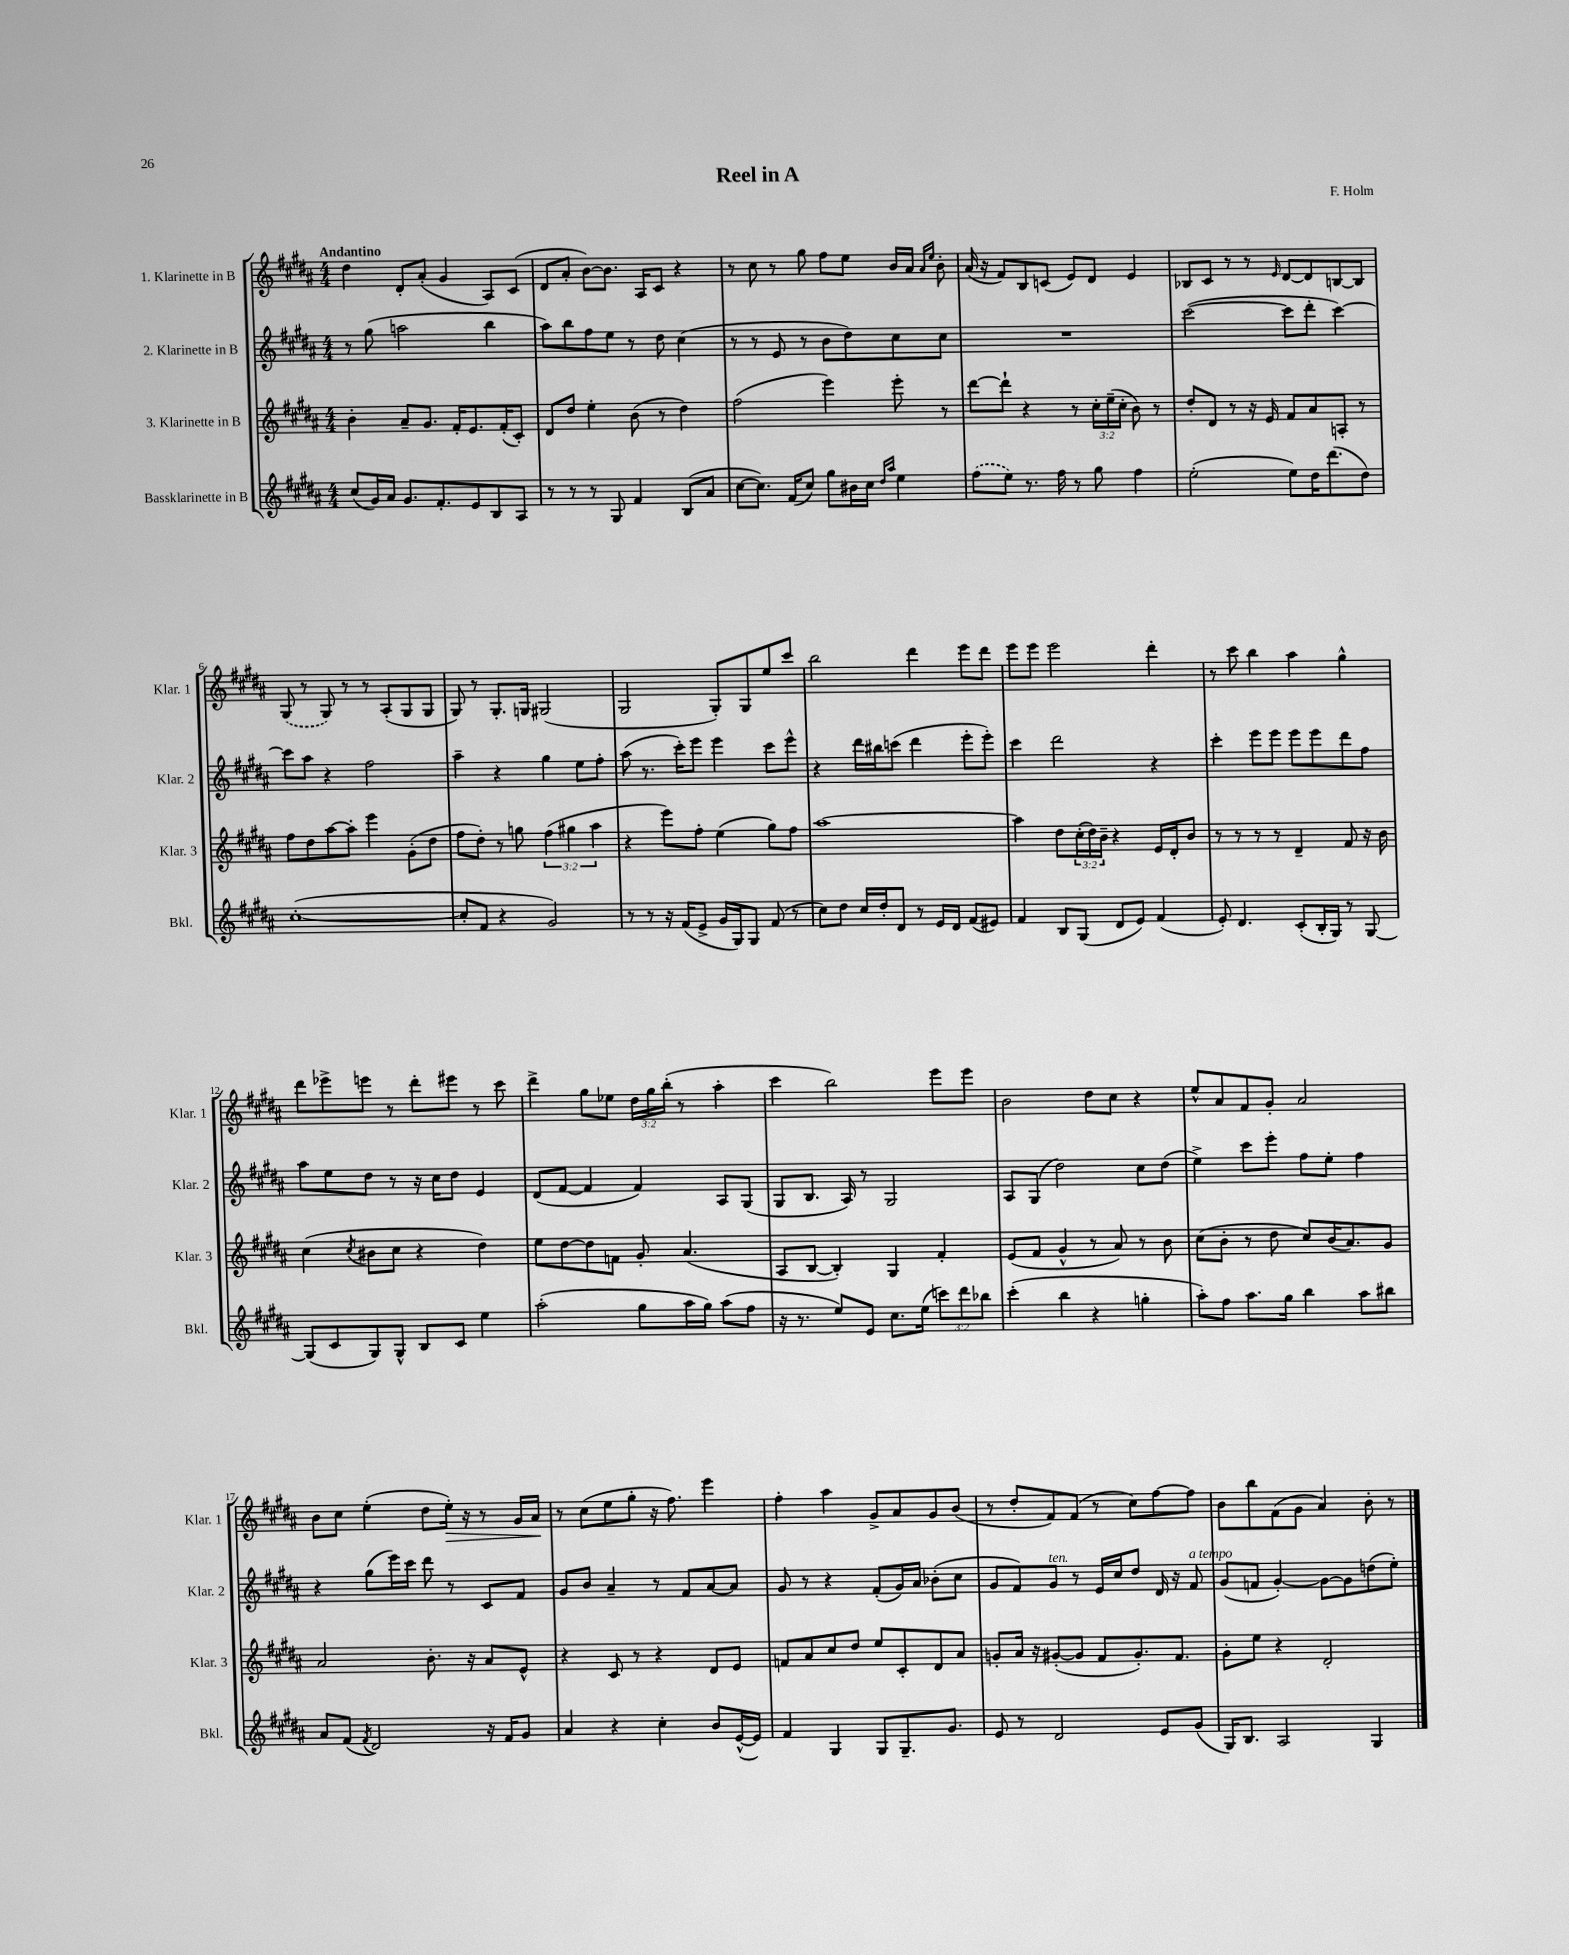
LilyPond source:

\header { title = "Reel in A" composer = "F. Holm" }
<<
\new StaffGroup <<
\new Staff = "s0" \with { instrumentName = "1. Klarinette in B" shortInstrumentName = "Klar. 1" } {
    \clef treble \key b \major \numericTimeSignature \time 4/4 \override Staff.TupletNumber.text = #tuplet-number::calc-fraction-text \tempo "Andantino"
    dis''4 dis'8-. ais'8-.( gis'4 ais8) cis'8( |
    dis'8 ais'8-. b'8~) b'8. ais16 cis'8 r4 |
    r8 cis''8 r8 gis''8 fis''8 e''8 b'16 ais'16 \grace { ais'16 e''16 } b'8-. |
    ais'16( r16 fis'8) b8 c'8( e'8) dis'8 e'4 |
    bes8 cis'8 r8 r8 \grace { e'16 } dis'8~ dis'8 b8~ b8 |
    \once \slurDashed gis8( r8 gis8) r8 r8 ais8-.( gis8 gis8 |
    gis8) r8 gis8.-. g16 gis2( |
    gis2 gis8-.) gis8 e''8 cis'''8 |
    b''2 dis'''4 e'''8 dis'''8 |
    e'''8 e'''8 e'''2 dis'''4-. |
    r8 cis'''8 b''4 ais''4 gis''4-^ |
    dis'''8 ees'''8-> e'''8 r8 dis'''8-. eis'''8 r8 cis'''8 |
    dis'''4-> gis''8 ees''8 \tuplet 3/2 { dis''16 gis''16 b''16-.( } r8 ais''4-. |
    cis'''4 b''2) e'''8 e'''8 |
    b'2 dis''8 cis''8 r4 |
    e''8-^ ais'8 fis'8 gis'8-. ais'2 |
    b'8 cis''8 e''4-.( dis''8 e''16-.\>) r16 r8 gis'16 ais'16\! |
    r8 cis''8( e''8 gis''8-. r16 fis''8.) e'''4 |
    fis''4-. ais''4 gis'8-> ais'8 gis'8 b'8( |
    r8 dis''8-. fis'8) fis'8( r8 cis''8) fis''8~ fis''8 |
    b'8 b''8 fis'8( gis'8 ais'4) b'8-. r8 \bar "|." |
}
\new Staff = "s1" \with { instrumentName = "2. Klarinette in B" shortInstrumentName = "Klar. 2" } {
    \clef treble \key b \major \numericTimeSignature \time 4/4
    r8 gis''8( a''2 b''4 |
    ais''8) b''8 fis''8 e''8 r8 dis''8 cis''4( |
    r8 r8 e'8 r8 b'8 dis''8) cis''8 cis''8 |
    R1 |
    cis'''2~( cis'''8 dis'''8-. cis'''4~) |
    cis'''8 ais''8 r4 fis''2 |
    ais''4-- r4 gis''4 e''8 fis''8-. |
    ais''8( r8. cis'''16-.) e'''8 e'''4 cis'''8 e'''8-^ |
    r4 dis'''16 bis''16 c'''8( dis'''4 e'''8-. e'''8-.) |
    cis'''4 dis'''2 r4 |
    cis'''4-. e'''8 e'''8 e'''8 e'''8 dis'''8 fis''8 |
    ais''8 e''8 dis''8 r8 r16 cis''16 dis''8 e'4 |
    dis'8( fis'8~ fis'4 fis'4) ais8 gis8( |
    gis8 b8. ais16) r8 gis2 |
    ais8 gis8( dis''2) cis''8 dis''8( |
    e''4->) cis'''8 e'''8-. fis''8 e''8-. fis''4 |
    r4 gis''8( e'''16) cis'''16 dis'''8 r8 cis'8 fis'8 |
    gis'8 b'8 ais'4-- r8 fis'8 ais'8~ ais'8 |
    gis'8 r8 r4 fis'8-.( gis'16) ais'16 bes'8-.( cis''8 |
    gis'8 fis'8) gis'8^\markup { \italic "ten." } r8 e'16 cis''16 dis''8 dis'16 r16 fis'8^\markup { \italic "a tempo" } |
    gis'8( f'8 gis'4~-.) gis'8~ gis'8 d''8( e''8-.) \bar "|." |
}
\new Staff = "s2" \with { instrumentName = "3. Klarinette in B" shortInstrumentName = "Klar. 3" } {
    \clef treble \key b \major \numericTimeSignature \time 4/4 \override Staff.TupletNumber.text = #tuplet-number::calc-fraction-text
    b'4-. ais'8-- gis'8. fis'16-. e'8. fis'16-.( cis'8-.) |
    dis'8 dis''8 e''4-. b'8( r8 dis''4) |
    fis''2( e'''4) e'''8-. r8 |
    dis'''8~ dis'''8-! r4 r8 \tuplet 3/2 { cis''16-. e''16--( cis''16-. } b'8) r8 |
    dis''8-. dis'8 r8 r16 e'16 fis'8 ais'8 a8-. r8 |
    fis''8 dis''8 ais''8~ ais''8-. e'''4 gis'8-.( dis''8 |
    fis''8 dis''8-.) r8 g''8 \tuplet 3/2 { fis''4( gis''4 ais''4 } |
    r4 e'''8) fis''8-. e''4( gis''8) fis''8 |
    ais''1~ |
    ais''4 dis''8 \tuplet 3/2 { cis''16-.( dis''16) b'16-- } r4 e'16 dis'16-. b'8 |
    r8 r8 r8 r8 dis'4-- fis'8 r16 b'16 |
    cis''4( \acciaccatura { cis''8 } bis'8 cis''8 r4 dis''4) |
    e''8 dis''8~ dis''8 f'8 gis'8-. ais'4.( |
    ais8 b8~ b4-.) gis4 fis'4-. |
    e'8( fis'8 gis'4-^ r8 ais'8) r8 b'8 |
    cis''8( b'8-. r8 dis''8 cis''8) b'16( ais'8.) gis'8 |
    ais'2 b'8.-. r16 ais'8 e'8-^ |
    r4 cis'8 r8 r4 dis'8 e'8 |
    f'8 ais'8 cis''8 dis''8 e''8 cis'8-. dis'8 ais'8 |
    g'8-. ais'16 r16 gis'8~-.( gis'8 fis'8 gis'8.-.) fis'8. |
    gis'8-. e''8 r4 dis'2-. \bar "|." |
}
\new Staff = "s3" \with { instrumentName = "Bassklarinette in B" shortInstrumentName = "Bkl." } {
    \clef treble \key b \major \numericTimeSignature \time 4/4 \override Staff.TupletNumber.text = #tuplet-number::calc-fraction-text
    cis''8( gis'16) ais'16 gis'8. fis'8.-. e'8 b8 ais8 |
    r8 r8 r8 gis8 fis'4 b8( ais'8 |
    cis''8~ cis''8.) fis'16( cis''8) gis''8 bis'16 cis''16 \grace { dis''16 ais''16 } e''4 |
    \once \slurDashed fis''8( e''8) r8. fis''16 r8 gis''8 fis''4 |
    e''2-.( e''8) dis''16 dis'''8.( dis''8) |
    cis''1~-.( |
    cis''8-. fis'8 r4 gis'2) |
    r8 r8 r16 fis'16( e'8-> gis'16 gis16) gis8 fis'8( r8 |
    cis''8) dis''8 cis''16 dis''16-. dis'8 r8 e'16 dis'16 fis'8( eis'8) |
    fis'4 b8 gis8( dis'8 e'8) fis'4( |
    e'8-.) dis'4. cis'8-.( b16-. gis16) r8 gis8~ |
    gis8( cis'8 gis8) gis8-^ b8 cis'8 e''4 |
    ais''2-.( gis''8 ais''16 gis''16) ais''8( fis''8 |
    r16 r8. e''8) e'8 cis''8. e''16( \tuplet 3/2 { c'''8) dis'''8 bes''8 } |
    cis'''4-.( b''4 r4 g''4-. |
    ais''8-.) fis''8 ais''8. gis''16 b''4 ais''8 bis''8 |
    ais'8 fis'8( \acciaccatura { fis'8 } dis'2) r16 fis'16 gis'8 |
    ais'4 r4 cis''4-. b'8 e'16~-^( e'16) |
    fis'4 gis4 gis8 gis8.-- gis'8. |
    e'8 r8 dis'2 e'8 gis'8( |
    gis16) b8. ais2 gis4 \bar "|." |
}
>>
>>
